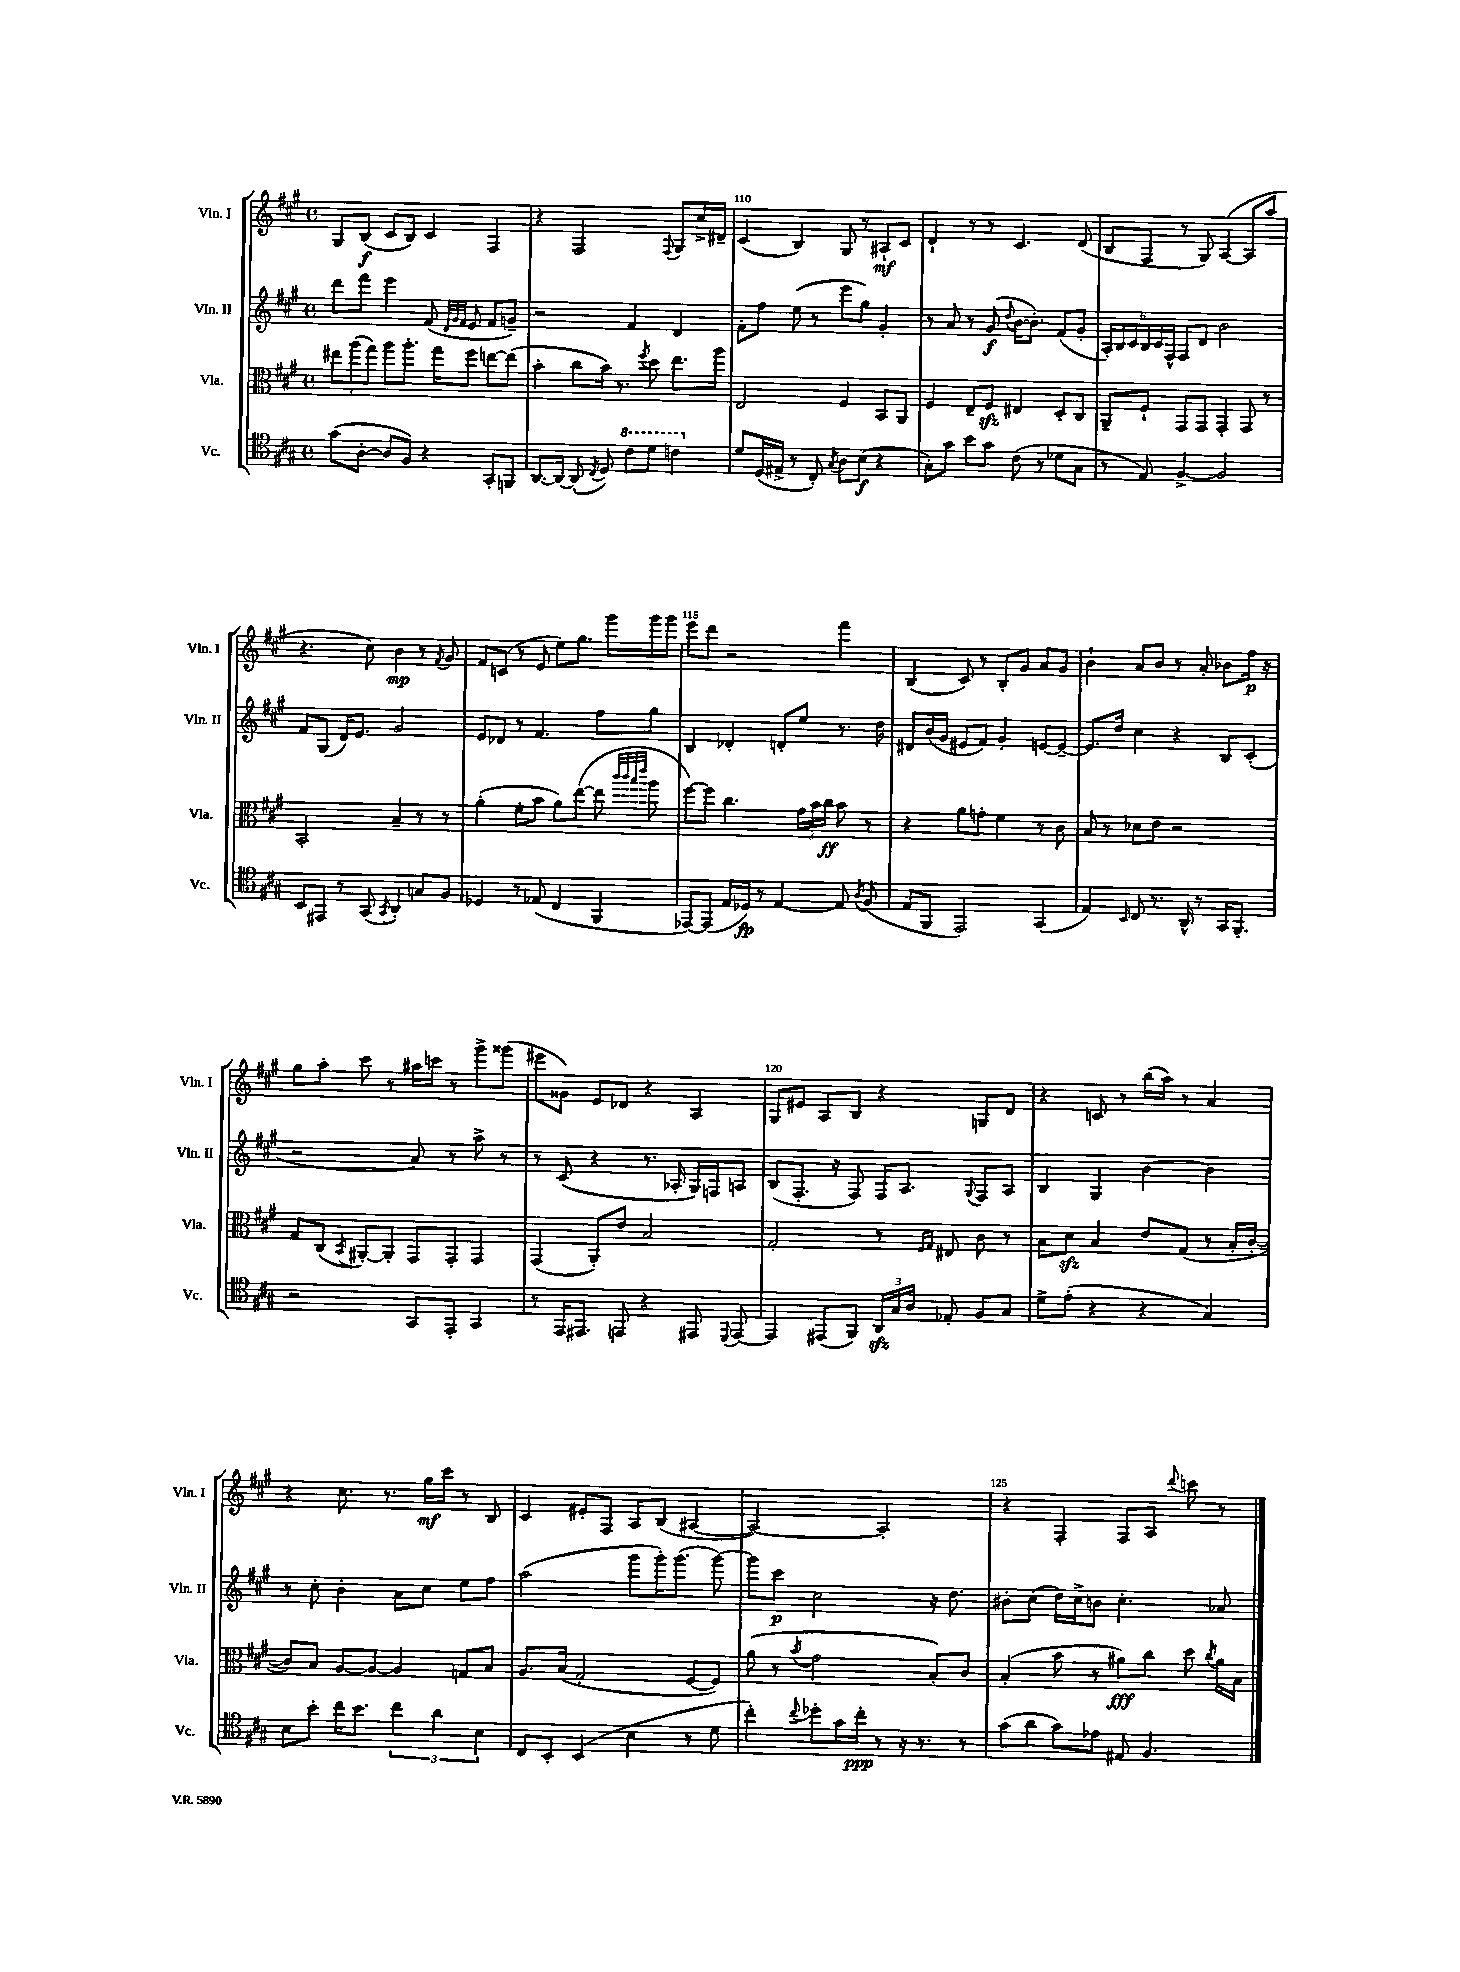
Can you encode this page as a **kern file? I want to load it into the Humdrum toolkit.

**kern	**kern	**kern	**kern
*staff4	*staff3	*staff2	*staff1
*clefC4	*clefC3	*clefG2	*clefG2
*k[f#c#g#]	*k[f#c#g#]	*k[f#c#g#]	*k[f#c#g#]
*M4/4	*M4/4	*M4/4	*M4/4
*met(c)	*met(c)	*met(c)	*met(c)
(8g#	12ee#	8ddd	8G#
.	(12aa	.	.
[8A'	.	8fff#	(8B
.	12gg#)	.	.
8A]	8aa	4eee	8c#
8F#)	8.aa'	.	8B)
4r	.	(8f#	4c#
.	16gg#	.	.
.	.	32qqd	.
.	.	32qqg#	.
.	.	32qqf#	.
.	8ff#	8e	.
8GG#'	[8ee	8f#	4F#
8FF	(8ee]	8g~)	.
=	=	=	=
[8.AA	4b'	2r	4r
16AA_	.	.	.
(8AA']	8cc#	.	2F#
8qC#	.	.	.
8D)	16b)	.	.
.	8.r	.	.
8cc#	.	4f#	.
.	8qff#	.	.
8dd	8dd	.	.
.	.	.	8qqF#
4cc	8.ee	4d	8G#
.	.	.	16cc#^
.	16aa	.	16d#~
=	=	=	=
8d	2E	8f#'	(4c#
(16D	.	8ff#	.
16E#^	.	.	.
8r	.	(8ee	4B)
8C#')	.	8r	.
8qG#	.	.	.
8A	4F#	8eee	8G#
(8B	.	8gg#)	8r
4r	8BB	4g#'	8A#`
.	8AA	.	8c#
=	=	=	=
8G#')	4F#	8r	4d`
8g#	.	8a	.
8b	8E~	8r	8r
8g#	8F#	(8g#	8r
.	.	8qqdd	.
(8c#	4E#	[16b	4.c#
.	.	8.b'])	.
8r	.	.	.
8d-	8D'	(8f#	.
8G#	8C#	8g#'	(8d
=	=	=	=
8r	8AA~	24A')	8B
.	.	24B	.
.	.	24c#	.
8E)	8F#`	24B	8F#
.	.	24c#	.
.	.	24F#^^	.
[4F#^	8GG#	8F#	8r
.	8GG#	8d	8G#)
2F#]	4GG#'	2b	([4A
.	8GG#	.	8A]
.	8r	.	8aa
=	=	=	=
8BB	2BB'	8f#	4.r
8EE#	.	(8G#	.
8r	.	16d)	.
.	.	8.e	.
(8GG#	.	.	8cc#)
8qGG#	.	.	.
4AA')	4B~	2g#	4b
8G	8r	.	8r
.	.	.	8qf#
8F#	8r	.	8g#
=	=	=	=
4D-	(4a'	8e	8f#
.	.	8d-	(8c
8r	8f#'	8r	8r
(8E-	8b	4.f#	8e
4C#	8a)	.	8ee)
.	([8ee	.	8.gg#
4FF#	8ee]	8ff#	.
.	.	.	16ggg#
.	32qqccc#	.	.
.	32qqccc#	.	.
.	32qqbb	.	.
.	32qqeee	.	.
.	8aa	8gg#	16ggg#
.	.	.	16ggg#
=	=	=	=
[8EE-)	[8ff#)	4B	8eee
(8EE-]	8ff#]	.	8ddd
16E	4.cc#	4d-'	2r
16D-)	.	.	.
8r	.	.	.
[4E	.	8d'	.
.	24g#	8ee	.
.	24b	.	.
.	24cc#	.	.
8E]	8b	8.r	4fff#
8qA	.	.	.
(8F#	8r	.	.
.	.	16dd	.
=	=	=	=
8E	4r	8d#	(4B
8FF#	.	(16b	.
.	.	16g#	.
2EE)	8a	8e#	8c#)
.	8g'	8f#)	8r
.	4f#	4g#'	8B'
.	.	.	8g#
(4GG#	8r	[8e	8a
.	8c#	8e~_	8g#
=	=	=	=
4E)	8B	8.e]	4b`
.	8r	.	.
.	.	16dd	.
16qqBB	.	.	.
8C#	8d-	4cc#	8a
8.r	8e	.	8b
.	2r	4r	8r
16AA^^	.	.	.
8r	.	.	8a'
16GG#	.	8B	8b-
8.FF#'	.	.	.
.	.	(8c#'	16ff#
.	.	.	16r
=	=	=	=
2r	8G#	2r	8gg#
.	(8C#	.	8aa'
.	8qBB	.	.
.	[8AA#')	.	8ccc#
.	8AA#']	.	8r
8GG#	8GG#	8a)	16aa#
.	.	.	16ccc
8EE'	8GG#'	8r	8r
4GG#	4GG#	8aa^	8ggg#^
.	.	8r	(8ggg##
=	=	=	=
8r	(4GG#	8r	8eee#
16EE	.	(8c#	8g##)
8.EE#	.	.	.
.	8AA')	4r	8e
8EE	8e	.	8d-
4r	2B	8.r	4r
.	.	16A-'	.
8EE#	.	16G#)	4A
.	.	16F	.
8qqDD	.	.	.
[8EE#	.	8A	.
=	=	=	=
4EE#]	2G#'	(8B	8G#
.	.	8.F#'	8e#
(8EE#	.	.	8A
.	.	16r	.
8FF#)	.	8F#)	8B
24AA	8r	16F#	4r
24G#	.	.	.
.	.	8.A	.
24A	.	.	.
.	16qqF#	.	.
.	16qqG#	.	.
8E-'	8E#	.	.
.	.	8qqG#	.
8F#	8c#	8F#	8G
8G#	8r	8A	8d
=	=	=	=
8d^	8B	4B	4r
(8e'	8d	.	.
4r	4B	4G#	8c
.	.	.	8r
4r	8e	[4b	(16bb
.	.	.	16aa)
.	(8G#	.	8r
4G#)	8r	4b]	4a
.	16B'	.	.
.	[16c#'	.	.
=	=	=	=
8B	8c#])	8r	4r
8b'	8B	8cc#'	.
16cc#	[8A	4b'	8.cc#
8.b	.	.	.
.	8A_	.	.
.	.	.	8.r
6cc#	4A]	8a	.
.	.	8cc#	16gg#
6a	.	.	.
.	.	.	16ccc#
.	8G	8ee	8r
6B	.	.	.
.	8B	8ff#	8B
=	=	=	=
8C#	8.A	(2aa	4c#
8BB'	.	.	.
.	(16B	.	.
(4BB	2G#'	.	8e#'
.	.	.	8F#
4B	.	8ggg#	8A
.	.	16ggg#')	(8B
.	.	(8.ggg#	.
8r	[8F#	.	[4A#
8d	8F#])	[8ggg#)	.
=	=	=	=
4cc#')	(8a	8ggg#]	2A#_)
.	8r	8ccc#	.
8qqcc#	8qb	.	.
8dd-'	2g#	2cc#	.
16g#	.	.	.
16cc#'	.	.	.
8r	.	.	2A#']
16r	.	.	.
8.r	.	.	.
.	8B')	16r	.
.	.	8.dd	.
8r	8c#	.	.
=	=	=	=
(8g#	(4B'	8b#'	4r
8a	.	(8cc#	.
8g#)	8b	16dd)	4F#'
.	.	16cc#^	.
8e-	8r	8b	.
8E#	8a#)	4.cc#'	8F#
4.F#	8cc#	.	8A
.	.	.	8qqddd
.	8dd	.	8ccc
.	8qcc#	.	.
.	16a#	8a-	8r
.	16B	.	.
==	==	==	==
*-	*-	*-	*-
